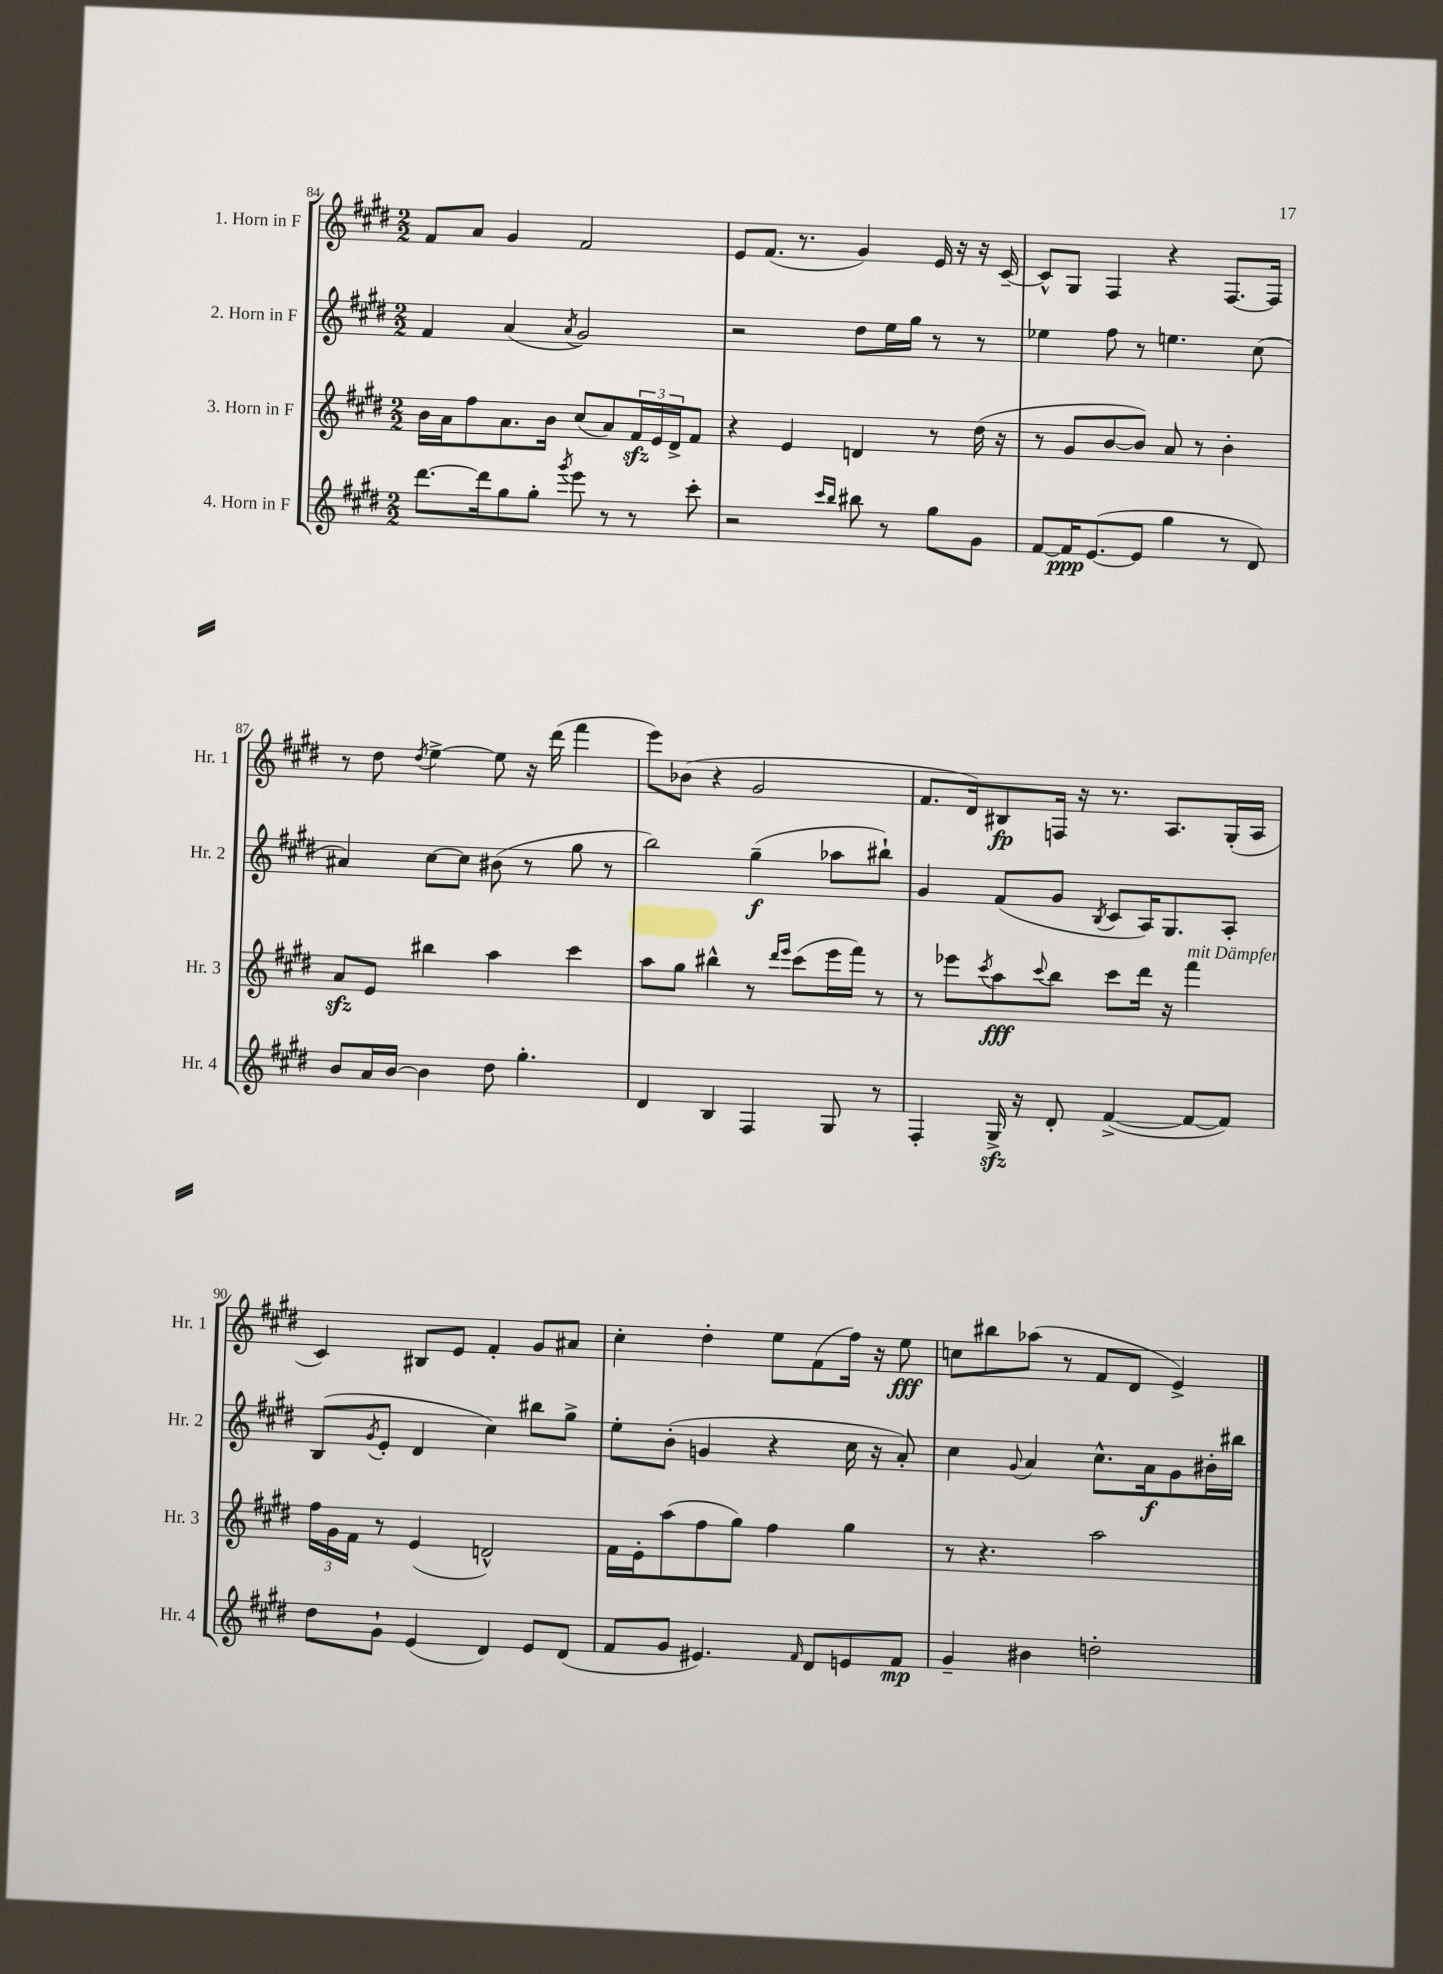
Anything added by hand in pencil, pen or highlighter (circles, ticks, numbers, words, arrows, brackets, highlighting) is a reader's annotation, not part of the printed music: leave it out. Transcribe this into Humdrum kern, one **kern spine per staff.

**kern	**kern	**kern	**kern
*staff4	*staff3	*staff2	*staff1
*clefG2	*clefG2	*clefG2	*clefG2
*k[f#c#g#d#]	*k[f#c#g#d#]	*k[f#c#g#d#]	*k[f#c#g#d#]
*M2/2	*M2/2	*M2/2	*M2/2
[8.ddd#	16b	4f#	8f#
.	16a	.	.
.	8ff#	.	8a
16ddd#]	.	.	.
8gg#	8.a	(4a	4g#
8gg#'	.	.	.
.	16b	.	.
8qggg#	.	8qa	.
8eee	(8cc#	2g#)	2f#
8r	8a)	.	.
8r	24f#	.	.
.	24e	.	.
.	24d#^	.	.
8ccc#'	8f#	.	.
=	=	=	=
2r	4r	2r	8e
.	.	.	(8.f#
.	4e	.	.
.	.	.	8.r
16qqccc#	.	.	.
16qqbb	.	.	.
8bb#	4d	8dd#	4g#)
8r	.	16ee	.
.	.	16gg#	.
8gg#	8r	8r	16e
.	.	.	16r
8g#	(16dd#	8r	16r
.	16r	.	[16c#~
=	=	=	=
[8f#	8r	4ee-	8c#^^]
16f#]	8g#	.	8G#
([8.e	.	.	.
.	[8b	8ff#	4F#
8e]	8b])	8r	.
4gg#	8a	4.ee	4r
.	8r	.	.
8r	4b'	.	[8.F#
8d#)	.	(8cc#	.
.	.	.	16F#]
=	=	=	=
8b	8a	4a#)	8r
16a	8e	.	8dd#
[16b	.	.	.
.	.	.	8qdd#
4b]	4bb#	[8cc#	[4ee^
.	.	8cc#]	.
8dd#	4aa	(8b#	8ee]
4.gg#'	.	8r	16r
.	.	.	(16ddd#
.	4ccc#	8gg#	4fff#
.	.	8r	.
=	=	=	=
4d#	8aa	2bb)	8eee)
.	8gg#	.	(8b-
4B	4bb#^^	.	4r
4F#	8r	(4gg#~	2g#
.	16qqddd#	.	.
.	16qqeee	.	.
.	(8ccc#	.	.
8G#	16eee	8aa-	.
.	16fff#)	.	.
8r	8r	8bb#`)	.
=	=	=	=
4F#'	8r	4g#	8.f#
.	8eee-	.	.
.	.	.	16d#)
.	8qccc#	.	.
16G#^	8aa	(8f#	8B#
16r	.	.	.
.	8qqccc#	.	.
8d#'	8bb	8g#	16F
.	.	.	16r
.	.	8qB	.
([4f#^	8ccc#	8c#	8.r
.	16ddd#	16A)	.
.	16r	8.G#	8.A
8f#_	4fff#	.	.
8f#])	.	8A'	(16G#'
.	.	.	16A
=	=	=	=
8dd#	24ff#	(8B	4c#)
.	24g#	.	.
.	24f#	.	.
.	.	8qg#	.
8g#`	8r	8e'	.
(4e	(4e	4d#	8B#
.	.	.	8e
4d#)	2d^^)	4cc#)	4f#'
8e	.	8bb#	8g#
(8d#	.	8gg#^	8a#
=	=	=	=
8f#	16f#	8ee'	4cc#'
.	16e'	.	.
8g#	(8aa	(8b'	.
4.e#)	8ff#	4g	4dd#'
.	8gg#)	.	.
.	4ff#	4r	8ee
16qqf#	.	.	.
8d#	.	.	(8f#
8e	4gg#	16cc#	16ff#)
.	.	16r	16r
8f#	.	8a')	8ee
=	=	=	=
4g#~	8r	4cc#	8cc
.	4.r	.	8bb#
.	.	8qqg#	.
4b#	.	4a	(8aa-
.	.	.	8r
2dd'	2aa	8.cc#^^	8f#
.	.	.	8d#
.	.	16a	.
.	.	8g#	4e^)
.	.	16b#'	.
.	.	16bb#	.
==	==	==	==
*-	*-	*-	*-
